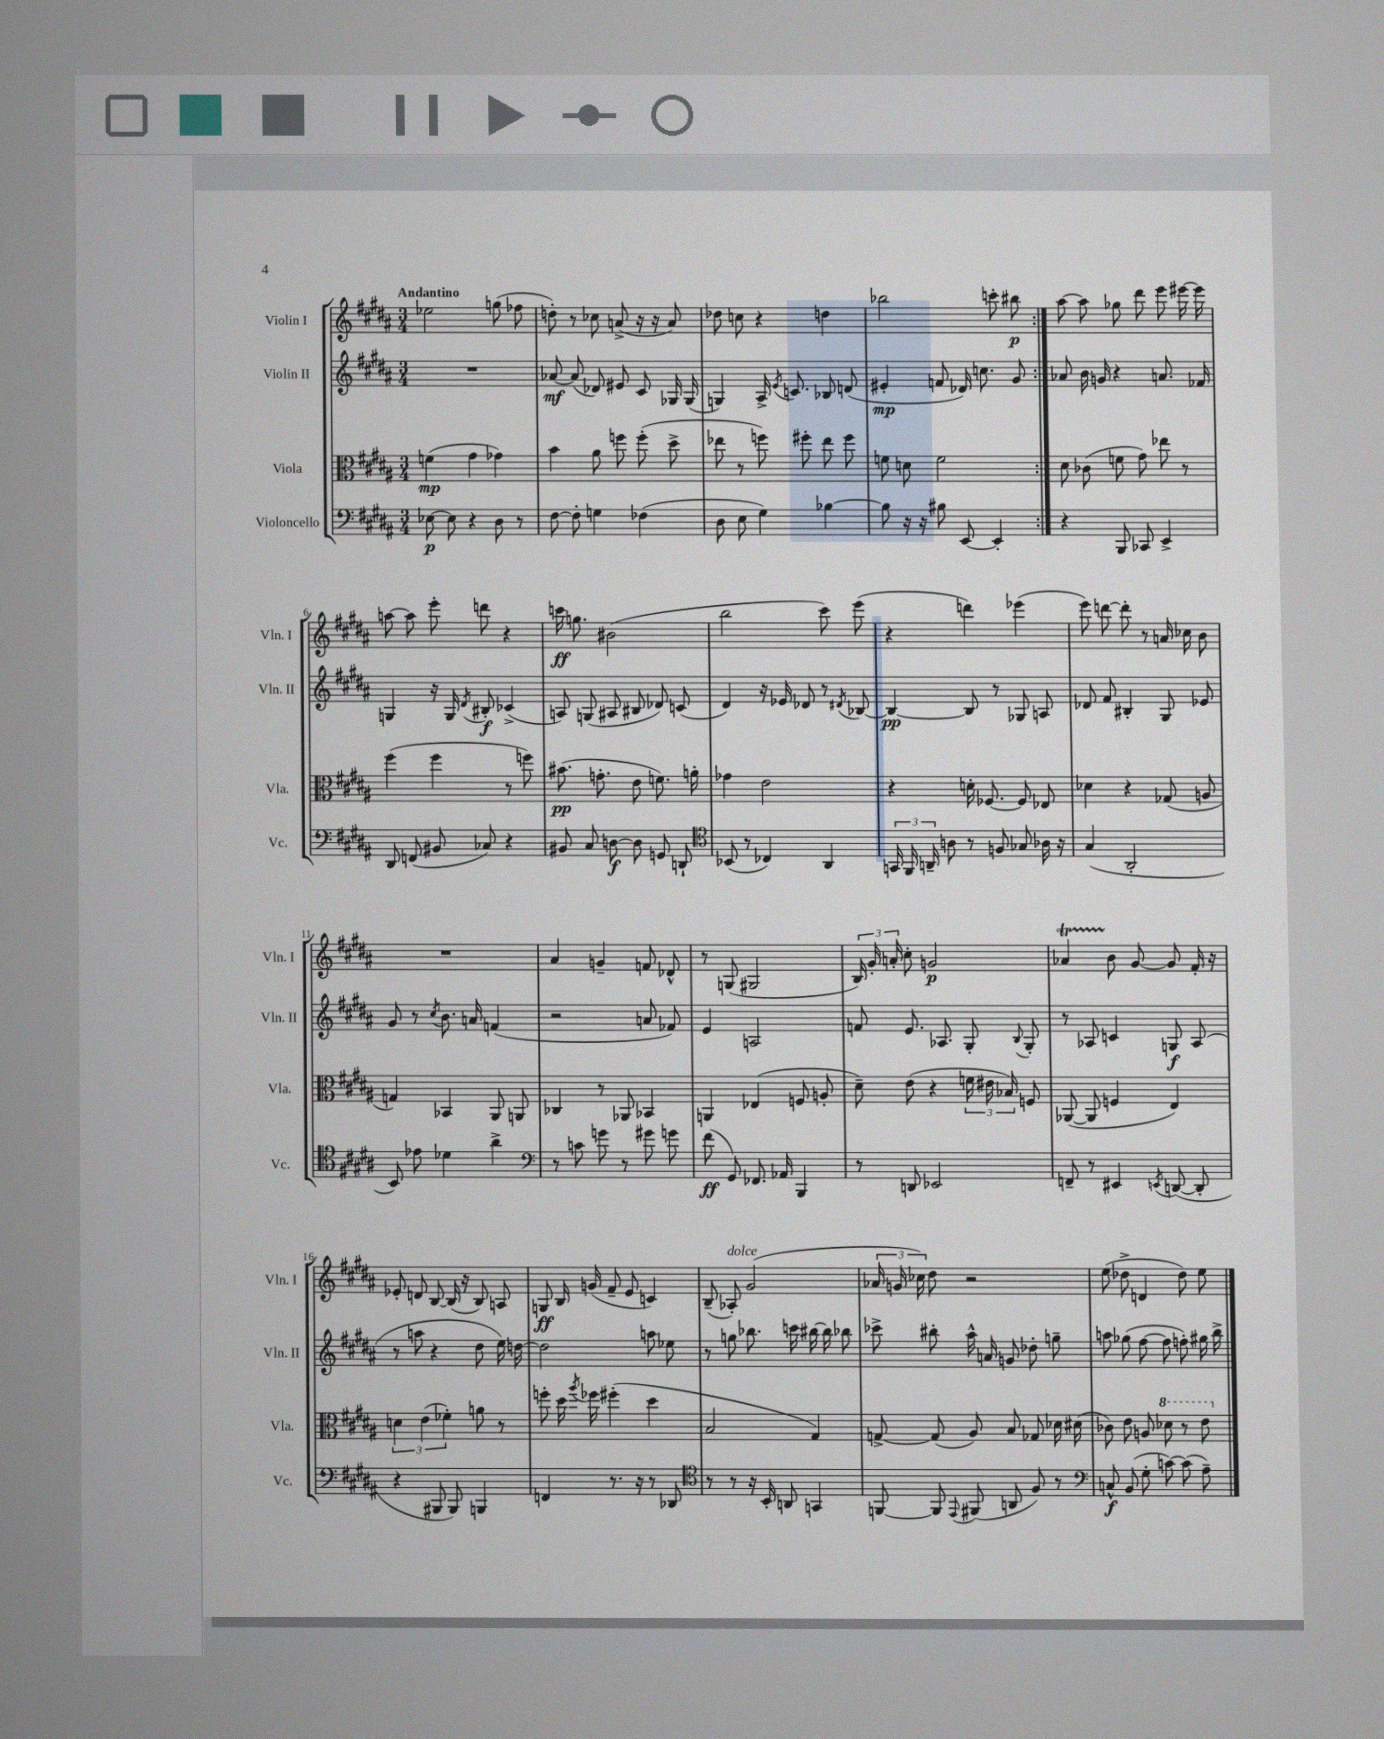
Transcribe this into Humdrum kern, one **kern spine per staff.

**kern	**kern	**kern	**kern
*staff4	*staff3	*staff2	*staff1
*clefF4	*clefC3	*clefG2	*clefG2
*k[f#c#g#d#a#]	*k[f#c#g#d#a#]	*k[f#c#g#d#a#]	*k[f#c#g#d#a#]
*M3/4	*M3/4	*M3/4	*M3/4
[8E-\	(4f\	2.r	2ee-\
8E-\]	.	.	.
4r	4g#\	.	.
8D#\	4g-\)	.	(8gg\
8r	.	.	8ff-\
=	=	=	=
[8F#\	4b\	[8a-/	8dd'\)
8F#'\]	.	(8a-/]	8r
4G\	8a#\	8d-/)	8cc-\
.	8ff\	8e#/	(8a^/
(4F-\	(8ff'\	8c#/	16r
.	.	.	16r
.	8dd#^\	16G-/	8a/)
.	.	(16G-/	.
=	=	=	=
8D#\	8ee-\	4G/)	8dd-\
8E\	8r	.	8cc\
4G#\)	8ff\)	16A#^/	4r
.	.	8qe/	.
.	.	8.c/	.
.	8ff#'\	.	.
[4B-\	8ee-\	8B-/	4dd\
.	8ff#\	(8d/	.
=	=	=	=
8B-\]	8f\	4e#'/	2bb-\
16r	8d\	.	.
16r	.	.	.
8B#\	2f\	8f/	.
[8EE/	.	16d-/)	.
.	.	8.cc\	.
4EE'/]	.	.	8ccc'\
.	.	8g#/	8bb#\
=:|!	=:|!	=:|!	=:|!
4r	8d#\	8a-/	[8aa#\
.	(8c-\	16b\	8aa#\]
.	.	16g/	.
8BBB/	8f\	4r	8gg-\
8CC-/	8g#\)	.	8ddd#\
4EE^/	8ee-\	8.a/	8eee\
.	8r	.	[16eee#\
.	.	16f-/	16eee#\]
=	=	=	=
8DD#/	(4ff#\	4G/	[8aa\
(8FF/	.	.	8aa\]
8BB#/	4ff#\	16r	8eee'\
.	.	16G/	.
.	.	8qd#/	.
8C-/)	.	8B#'/	8ddd\
4r	8r	(4c-^/	4r
.	8ff\)	.	.
=	=	=	=
8BB#/	(8.b#\	8A/)	16ccc\
.	.	.	8.gg\
8C#/	.	(8G/	.
.	8.g'\	.	.
[8D\	.	8A#/	(2b#\
8D\]	8e\	8B#/	.
8GG/	8.f\)	8d-/)	.
8DD`/	.	(8c/	.
.	16a'\	.	.
=	=	=	=
*clefC4	*	*	*
(8BB-/	4g-\	4d#/)	2bb\
8r	.	.	.
4C-/)	2e\	16r	.
.	.	16e-/	.
.	.	8d-/	.
4AA#/	.	8r	8ccc#\)
.	.	8qd#/	.
.	.	[8B-/	(8eee\
=	=	=	=
24GG/	4r	4B-/_	4r
24FF#/	.	.	.
24AA~/	.	.	.
8A\	.	.	.
8r	16d'\	8B-/]	4ddd\)
.	[8.F-/	.	.
8F/	.	8r	.
8G-/	8F-/]	8G-/	(4eee-\
16A-\	8E-/	8A/	.
16r	.	.	.
=	=	=	=
(4G#/	4d-\	8d-/	8eee\)
.	.	8f#/	[8ddd\
2AA#'/	4r	4B#'/	8ddd'\]
.	.	.	8r
.	(8G-/	8G#/	16a/
.	.	.	16cc-\
.	8A/	8e-/	8b\
=	=	=	=
8BB/)	4G/)	8g#/	2.r
8e-\	.	8r	.
.	.	8qcc#/	.
4d-\	4BB-/	8.b\	.
.	.	16a/	.
4a#^\	8AA#/	(4f/	.
.	8AA/	.	.
=	=	=	=
*clefF4	*	*	*
8r	4C-/	2r	4a#/
8c\	.	.	.
8g\	8r	.	4g~/
8r	8AA-/	.	.
8g#\	4BB-/	8a/	8f/
8g\	.	8f-/)	8d-^^/
=	=	=	=
(8f#\	4AA/	4e/	8r
8GG#/)	.	.	(8G/
8.FF-/	(4E-/	2A/	2G#/
16AA-/	.	.	.
4BBB/	8F/	.	.
.	8A'/	.	.
=	=	=	=
8r	8d#~\)	8f/	24B/)
.	.	.	24g#'/
.	.	.	24a'/
8DD/	(8e\	8.e/	8cc#'\
2EE-/	4r	.	2g/
.	.	8.A-/	.
.	24f\	8G#'/	.
.	24e#\	.	.
.	24B-/)	.	.
.	.	8qqB/	.
.	8F/	8G#'/	.
=	=	=	=
8FF~/	([8AA-/	8r	4a-/
8r	8AA-/]	8A-/	.
4EE#/	4F/	4c/	8b\
.	.	.	[8g#/
8qEE/	.	.	.
([8DD/	4E/)	8G/	8g#/]
8DD'/]	.	(8A-/	16f#'/
.	.	.	16r
=	=	=	=
4r	6d\	8r	8e-'/
.	.	8aa\	8d/
.	(6e\	.	.
8BBB#/	.	4r	[8B/
.	6f-'\)	.	.
8BBB#/)	.	.	(16B/]
.	.	.	16r
4BBB/	8a\	8dd#\	8B/)
.	8r	16ee\)	8A/
.	.	[16dd\	.
=	=	=	=
4FF/	8ff'\	2dd\]	8G/
.	16dd#\	.	16B/
.	8qaa#/	.	.
.	16ff-\	.	(16g/
8.r	(4ff#'\	.	8f#~/
.	.	.	8e/
16r	.	.	.
8r	4dd#\	8aa\	4c/)
8DD-/	.	8ee-\	.
=	=	=	=
*clefC4	*	*	*
8r	2B/	8r	(8B~/
8r	.	8gg\	8A-'/)
16r	.	8.bb-\	(2g#/
16BB'/	.	.	.
8AA/	.	.	.
.	.	16ccc\	.
4GG/	4G#/)	[16bb#\	.
.	.	16bb#\]	.
.	.	8bb-\	.
=	=	=	=
[8FF/	[8G^/	8ccc-^\	24a-/
.	.	.	24g/
.	.	.	24cc-\)
8FF/]	(8G/]	8bb#'\	8dd#\
8qqEE/	.	.	.
(8FF#/	8A#/)	16aa#^^\	2r
.	.	16a/	.
8AA/	8B/	8g/	.
8F#/)	8G-/	8dd-'\	.
8r	16d-\	8gg~\	.
.	(16d#\	.	.
=	=	=	=
*clefF4	*	*	*
8C^^/	8c-\)	8aa\	(8ee\
(8BB/	8e\	(8gg-\	8dd-^\
8G#'\	8A/	[8ff#\	4d/
[8c\)	8dd-\	8ff#\]	.
(8c\]	8r	8ff'\)	8dd-\)
8A#~\)	8ee\	16gg#\	8ee\
.	.	16bb^\	.
==	==	==	==
*-	*-	*-	*-
